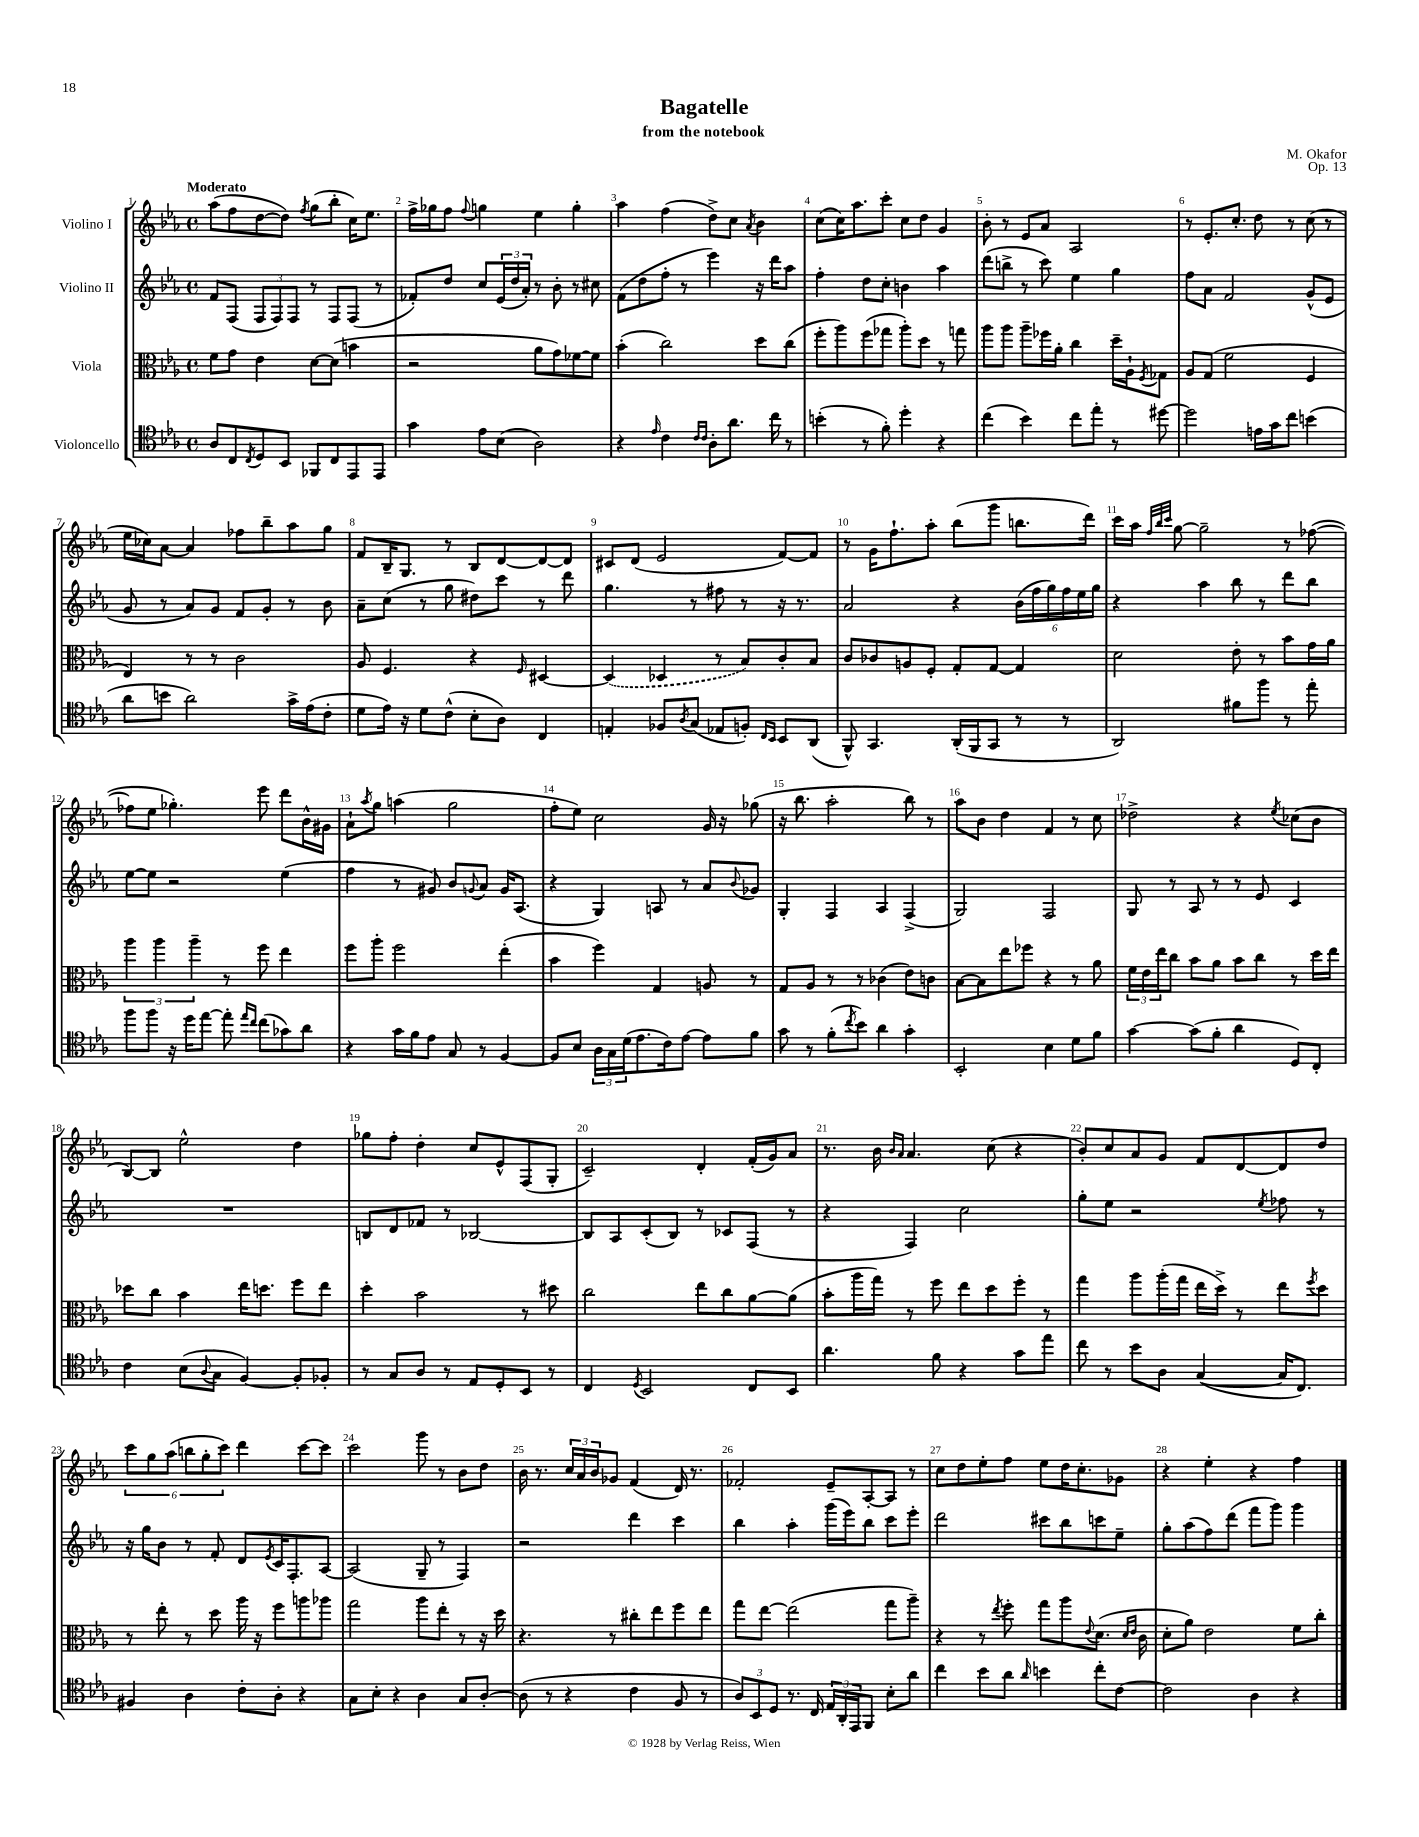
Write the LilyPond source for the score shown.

\header { title = "Bagatelle" composer = "M. Okafor" subtitle = "from the notebook" opus = "Op. 13" }
<<
\new StaffGroup <<
\new Staff = "s0" \with { instrumentName = "Violino I" } {
    \clef treble \key ees \major \defaultTimeSignature \time 4/4 \tempo "Moderato"
    aes''8( f''8 d''8~ d''8) \acciaccatura { f''8 } g''8( bes''8-. c''16) ees''8. |
    f''16-> ges''16 f''8 \appoggiatura { f''8 } g''4 ees''4 g''4-. |
    aes''4 f''4( d''8->) c''8 \acciaccatura { aes'8 } bes'4 |
    c''8( c''16) aes''8. c'''8-. c''8 d''8 g'4 |
    bes'8-. r8 ees'8 aes'8 aes2 |
    r8 ees'8.-. c''8.-. d''8 r8 c''8( r8 |
    ees''16 ces''16) aes'8~ aes'4 fes''8 bes''8-- aes''8 g''8 |
    f'8 bes16-- g8. r8 bes8 d'8~ d'8~ d'8 |
    cis'8 d'8( ees'2 f'8~) f'8 |
    r8 g'16 f''8.-! aes''8-. bes''8( g'''8 b''8. d'''16) |
    c'''16 aes''16 \grace { f''32 bes''32 c'''32 } g''8~ g''2-- r8 fes''8~( |
    fes''8 ees''8 ges''4.-.) ees'''8 d'''8 bes'16-^ gis'16 |
    aes'8-! \acciaccatura { aes''8 } g''8 a''4( g''2 |
    f''8-. ees''8) c''2 g'16 r16 ges''8( |
    r16 bes''8. aes''2-. bes''8) r8 |
    aes''8 bes'8 d''4 f'4 r8 c''8 |
    des''2-> r4 \acciaccatura { ees''8 } ces''8( bes'8 |
    bes8~) bes8 ees''2-^ d''4 |
    ges''8 f''8-. d''4-. c''8 ees'8-^ f8( g8-. |
    c'2--) d'4-. f'16-.( g'16) aes'8 |
    r8. bes'16 \grace { bes'16 aes'16 } aes'4. c''8( r4 |
    bes'8-.) c''8 aes'8 g'8 f'8 d'8~ d'8 d''8 |
    \tuplet 6/4 { c'''8 g''8 aes''8( b''8 g''8-. c'''8) } d'''4 c'''8~ c'''8 |
    c'''2 g'''8 r8 bes'8 d''8 |
    bes'16 r8. \tuplet 3/2 { c''16 aes'16 bes'16 } ges'8 f'4( d'16) r8. |
    fes'2-. ees'8-- aes8~-. aes8 r8 |
    c''8 d''8 ees''8-. f''8 ees''8 d''16 c''8.-. ges'8 |
    r4 ees''4-. r4 f''4 \bar "|." |
}
\new Staff = "s1" \with { instrumentName = "Violino II" } {
    \clef treble \key ees \major \defaultTimeSignature \time 4/4
    f'8 f8( \tuplet 3/2 { f8 f8) f8 } r8 f8 f8( r8 |
    fes'8-.) d''8 c''8 \tuplet 3/2 { ees'16( d''16 aes'16-.) } r8 bes'8-. r8 cis''8 |
    f'8( d''8 f''8-. r8 ees'''4) r16 d'''16 aes''8 |
    f''4-. d''8 c''8-. b'4 aes''4 |
    d'''8( b''8-> r8 c'''8) ees''4 g''4 |
    f''8 aes'8 f'2 g'8-^( ees'8 |
    g'8 r8 aes'8) g'8 f'8 g'8-. r8 bes'8 |
    aes'8-- c''8( r8 g''8 dis''8) c'''8 r8 d'''8 |
    g''4. r8 fis''8 r8 r16 r8. |
    aes'2 r4 \tuplet 6/4 { bes'16( f''16 g''16) f''16 ees''16 g''16 } |
    r4 aes''4 bes''8 r8 d'''8 bes''8 |
    ees''8~ ees''8 r2 ees''4( |
    f''4 r8 gis'8) bes'8 \appoggiatura { g'8 } aes'8 g'16 aes8.( |
    r4 g4) a8 r8 aes'8 \appoggiatura { bes'8 } ges'8 |
    g4-. f4 aes4 f4->( |
    g2) f2 |
    g8 r8 aes8 r8 r8 ees'8 c'4 |
    R1 |
    b8 d'8 fes'8 r8 bes2~ |
    bes8 aes8 c'8-.( bes8) r8 ces'8 f8( r8 |
    r4 f4) c''2 |
    g''8-. ees''8 r2 \acciaccatura { ees''8 } fes''8 r8 |
    r16 g''16 bes'8 r8 f'8-. d'8 \acciaccatura { ees'8 } c'16 f8.-. aes8~ |
    aes2( g8-- r8 f4) |
    r2 d'''4 c'''4 |
    bes''4 aes''4-. g'''16( ees'''16) bes''8 c'''8 ees'''8-. |
    d'''2 cis'''8 bes''8 c'''8 ees''8-- |
    g''8-. aes''8( f''8) d'''8( f'''8 g'''8) g'''4 \bar "|." |
}
\new Staff = "s2" \with { instrumentName = "Viola" } {
    \clef alto \key ees \major \defaultTimeSignature \time 4/4
    f'8 g'8 ees'4 d'8~ d'8( b'4 |
    r2 aes'8 g'8) fes'8~ fes'8 |
    bes'4-.( c''2) d''8 c''8( |
    f''8-. aes''8) f''8( ges''8 aes''8-.) d''8 r8 g''8 |
    aes''8 aes''8 aes''8-- fes''16 aes'16-. c''4 d''16-- aes16-! \acciaccatura { f8 } ges8 |
    aes8 g8( f'2 f4 |
    ees4) r8 r8 c'2 |
    aes8 f4. r4 \grace { f16 } dis4~ |
    \once \slurDashed dis4( des4 r8 bes8) c'8-. bes8 |
    c'8 ces'8 a8 f8-. g8-. g8~ g4 |
    d'2 ees'8-. r8 bes'8 g'16 aes'16 |
    \tuplet 3/2 { aes''4 aes''4 aes''4-- } r8 f''8 ees''4 |
    f''8 aes''8-. f''2 ees''4-.( |
    bes'4 f''4) g4 a8 r8 |
    g8 aes8 r8 r8 ces'4( ees'8) c'8 |
    bes8~ bes8 ees''8 fes''8 r4 r8 aes'8 |
    \tuplet 3/2 { f'16 ees'16 ees''16 } c''8 bes'8 aes'8 bes'8 c''8 r8 d''16 ees''16 |
    des''8 c''8 bes'4 ees''16 d''8. f''8 ees''8 |
    d''4-. bes'2 r8 dis''8 |
    c''2 ees''8 c''8 aes'8~ aes'8( |
    bes'8-. aes''16 g''16) r8 f''8 ees''8 d''8 f''8-. r8 |
    g''4 aes''8 aes''16-.( g''16 ees''16 d''16->) r8 ees''8 \acciaccatura { f''8 } d''8 |
    r8 ees''8-. r8 d''8 aes''16 r16 f''8 a''8 aes''8 |
    g''2 aes''8 ees''8-. r8 r16 d''16 |
    r4. r8 cis''8-. ees''8 f''8 ees''8 |
    g''8 ees''8~ ees''2( g''8 aes''8--) |
    r4 r8 \acciaccatura { ees''8 } f''8-. g''8 aes''8 \appoggiatura { ees'8 } d'8.( \grace { d'16 ees'16 } c'16 |
    d'8-. aes'8) ees'2 f'8 c''8-. \bar "|." |
}
\new Staff = "s3" \with { instrumentName = "Violoncello" } {
    \clef tenor \key ees \major \defaultTimeSignature \time 4/4
    aes8 c8 \acciaccatura { c8 } d8 bes,8 fes,8 c8 ees,8 ees,8 |
    g'4 ees'8 bes8( aes2) |
    r4 \grace { ees'16 } c'4 \grace { c'16 c'16 } aes8-. aes'8. c''16 r8 |
    b'4-.( r8 f'8-.) d''4-. r4 |
    c''4( bes'4) c''8 ees''8-. r8 dis''8~ |
    dis''2 e'16 g'16 c''8 b'4( |
    aes'8 b'8 aes'2) g'16-> ees'16( c'8-. |
    d'8 ees'16) r16 d'8 c'8-^( bes8-. aes8) c4 |
    e4-. fes8 \acciaccatura { aes8 } g8( ees8 f8-.) \grace { c16 bes,16 } bes,8 aes,8( |
    f,8-^) g,4. aes,16-.( f,16 g,8 r8 r8 |
    aes,2) fis'8 f''8 r8 ees''8-. |
    f''8 f''8 r16 d''16 ees''8~ ees''8-. \grace { ees''16 c''16 } c''8( ges'8) aes'8 |
    r4 g'16 f'16 ees'8 g8 r8 f4~ |
    f8 bes8 \tuplet 3/2 { aes16 g16 d'16( } ees'8. c'16) ees'8~ ees'8 f'8 |
    g'8 r8 f'8-.( \acciaccatura { c''8 } bes'8) aes'4 g'4-. |
    bes,2-. bes4 d'8 f'8 |
    g'4~ g'8( f'8-. aes'4 d8) c8-. |
    c'4 bes8( \appoggiatura { aes8 } g8 f4~) f8-. fes8-. |
    r8 g8 aes8 r8 ees8 d8-. bes,8 r8 |
    c4 \acciaccatura { d8 } bes,2 c8 bes,8 |
    aes'4. f'8 r4 g'8 ees''8 |
    c''8 r8 bes'8 aes8 g4~( g16 c8.) |
    fis4 aes4 c'8-. aes8-. r4 |
    g8 bes8-. r4 aes4 g8 aes8~-. |
    aes8( r8 r4 c'4 f8 r8 |
    \tuplet 3/2 { aes8) bes,8 d8 } r8. c16 \tuplet 3/2 { ees16 aes,16-. ees,16 } f,8 bes8-. aes'8 |
    c''4 bes'8 aes'8 \grace { aes'16 } b'4 c''8-. c'8~ |
    c'2 aes4 r4 \bar "|." |
}
>>
>>
\layout { \context { \Score \override BarNumber.break-visibility = ##(#f #t #t) barNumberVisibility = #all-bar-numbers-visible } }
